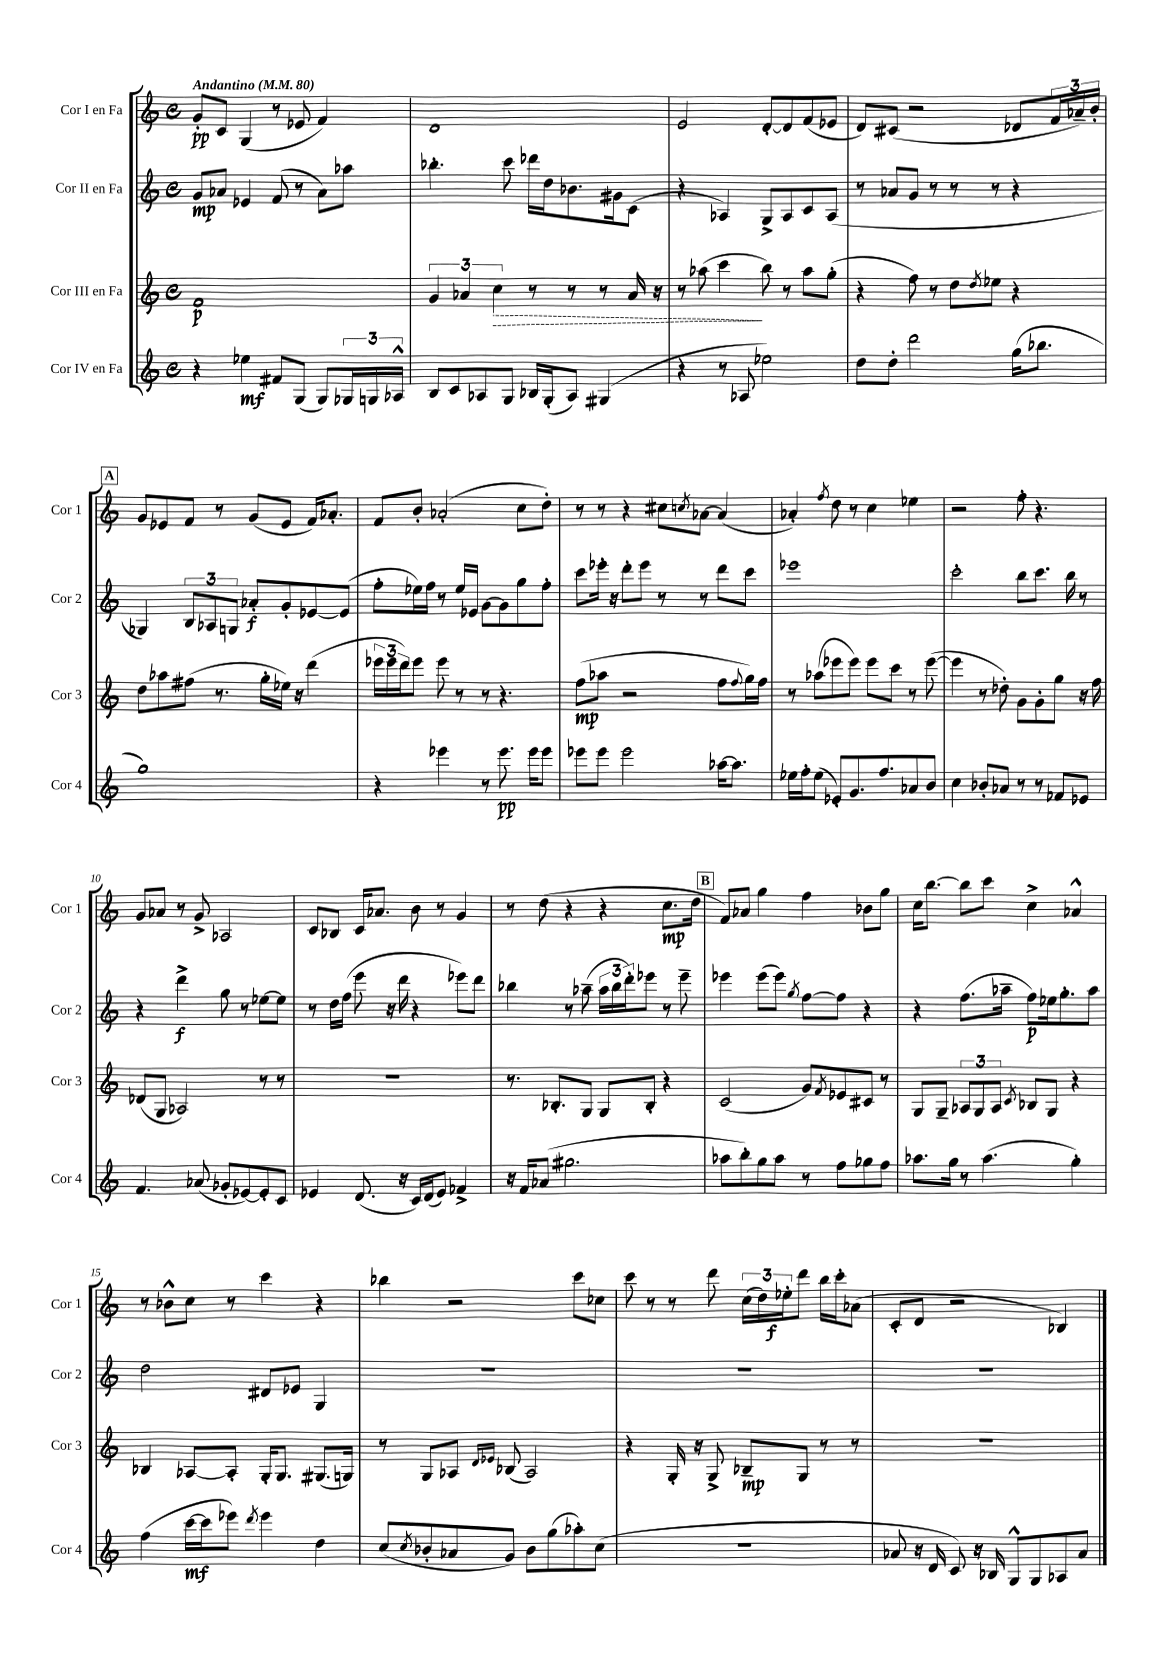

**kern	**kern	**kern	**kern
*staff4	*staff3	*staff2	*staff1
*clefG2	*clefG2	*clefG2	*clefG2
*k[]	*k[]	*k[]	*k[]
*M4/4	*M4/4	*M4/4	*M4/4
*met(c)	*met(c)	*met(c)	*met(c)
*MM80	*MM80	*MM80	*MM80
4r	1f	8g	8g'
.	.	8a-	8c
4ee-	.	4e-	(4G
8f#	.	(8f	8r
(8G	.	8r	8e-
8G)	.	8a-)	4f)
24G-	.	8aa-	.
24G	.	.	.
24A-^^	.	.	.
=	=	=	=
8B	6g	4.bb-'	1d
8c	.	.	.
.	6a-	.	.
8A-	.	.	.
.	6cc	.	.
8G	.	8ccc	.
16B-	8r	16ddd-	.
(16G'	.	16dd	.
8A-)	8r	8.b-	.
(4G#	8r	.	.
.	.	16g#	.
.	16a-	(8c	.
.	16r	.	.
=	=	=	=
4r	8r	4r	2e
.	(8aa-	.	.
8r	4ccc	4A-)	.
8A-	.	.	.
2ee-)	8bb)	8G^	[8d'
.	8r	8A-	8d]
.	8aa-	8c	(8f
.	(8gg'	(8A-	8e-
=	=	=	=
8dd	4r	8r	8d)
8dd'	.	8a-	(8c#
2ddd	8ff)	8g	2r
.	8r	8r	.
.	8dd	8r	.
.	8qdd	.	.
.	8ee-	8r	.
(16gg	4r	4r	8d-
8.bb-	.	.	.
.	.	.	24f
.	.	.	24a-~)
.	.	.	24b'
=	=	=	=
1gg)	8dd	4G-)	8g
.	8aa-	.	8e-
.	(8ff#	12B	8f
.	.	12A-	.
.	8.r	.	8r
.	.	12G	.
.	.	8a-'	(8g
.	16gg'	.	.
.	16ee-)	8g'	8e-
.	16r	.	.
.	(4ddd	[8e-	16f)
.	.	.	8.a-'
.	.	(8e-]	.
=	=	=	=
4r	24eee-	8ff'	8f
.	24eee-	.	.
.	24ddd)	.	.
.	8eee-	16ee-)	8b'
.	.	16ff	.
4eee-	8eee-	8r	(2a-'
.	8r	16ee-	.
.	.	16e-	.
8r	8r	[8g	.
8.eee-	4.r	8g]	.
.	.	8gg	8cc
16eee-	.	.	.
8eee-	.	8ff'	8dd')
=	=	=	=
8eee-	(8ff	8ccc	8r
8eee-	8aa-	16eee-'	8r
.	.	16r	.
2eee-	2r	8ddd'	4r
.	.	8eee-	.
.	.	8r	8cc#
.	.	.	8qcc
.	.	8r	[8a-
[16aa-	8ff	8ddd	(4a-]
8.aa-]	.	.	.
.	8qqff	.	.
.	16gg)	8ccc	.
.	16ff	.	.
=	=	=	=
16ee-	8r	1eee-	4a-')
16ff'	.	.	.
(8ee-	(8aa-	.	.
.	.	.	8qff
8e-')	8eee-	.	8dd
8.g	8eee-)	.	8r
.	8eee-	.	4cc
8.ff	.	.	.
.	8ccc	.	.
8a-	8r	.	4ee-
8b	([8eee-	.	.
=	=	=	=
4cc	4eee-]	2ccc'	2r
8b-'	8r	.	.
8a-	8dd-')	.	.
8r	8g	8bb	8ff'
8r	8g'	8.ccc	4.r
8f-	8gg	.	.
.	.	16bb	.
8e-	16r	8r	.
.	16ff	.	.
=	=	=	=
4.f	(8d-	4r	8g
.	8G	.	8a-
.	2A-)	4ddd^	8r
(8a-	.	.	8g^
8g-'	.	8gg	2A-
[8e-)	.	8r	.
8e-']	8r	[8ee-	.
8c	8r	8ee-]	.
=	=	=	=
4e-	1r	8r	8c
.	.	16dd	8B-
.	.	(16ff	.
(8.d	.	8eee	16c
.	.	.	8.a-
.	.	16r	.
16r	.	16ddd	.
16c)	.	4r	8b
(16d	.	.	.
8e-)	.	.	8r
4f-^	.	8eee-)	4g
.	.	8ddd	.
=	=	=	=
16r	8.r	4bb-	8r
16f	.	.	.
(8a-	.	.	(8dd
.	8.B-'	.	.
2.gg#	.	8r	4r
.	8G	(8aa-~	.
.	8G	24aa-	4r
.	.	24bb-	.
.	.	24ddd')	.
.	8B-'	8eee-	.
.	4r	8r	8.cc
.	.	8eee-~	.
.	.	.	16dd
=	=	=	=
8aa-	(2c	4eee-	8f)
8bb')	.	.	8a-
8gg	.	(8eee-	4gg
8aa-	.	8eee-)	.
.	.	8qgg	.
8r	8g)	[8ff	4ff
.	8qf	.	.
8ff	8e-	8ff]	.
8gg-	8c#	4r	8b-
8ff	8r	.	8gg
=	=	=	=
8.aa-	8G	4r	16cc
.	.	.	[8.bb
.	8G~	.	.
16gg	.	.	.
8r	12A-	(8.ff	8bb]
.	12G	.	.
(4.aa-	.	.	8ccc
.	12A-	.	.
.	.	16aa-~	.
.	8qc	.	.
.	8B-	8ff)	4cc^
.	8G	16ee-	.
.	.	8.gg'	.
4gg')	4r	.	4a-^^
.	.	8aa-	.
=	=	=	=
(4ff	4B-	2dd	8r
.	.	.	8b-^^
[16ccc	[8A-	.	8cc
16ccc]	.	.	.
8eee-)	8A-']	.	8r
8qddd	.	.	.
4eee-	16G'	8d#	4ccc
.	8.G	.	.
.	.	8e-	.
4dd	(8.G#	4G	4r
.	16G)	.	.
=	=	=	=
(8cc	8r	1r	4bb-
8qcc	.	.	.
8b-'	8G	.	.
8a-	8A-	.	2r
.	16qqd	.	.
.	16qqe-	.	.
8g)	(8B-	.	.
8b-	2A-)	.	.
(8gg	.	.	.
8aa-')	.	.	8ccc
(8cc	.	.	8cc-
=	=	=	=
1r	4r	1r	8ccc
.	.	.	8r
.	16G'	.	8r
.	16r	.	.
.	8G^	.	8ddd
.	8B-~	.	(24cc
.	.	.	24dd)
.	.	.	24ee-'
.	8G	.	8ddd
.	8r	.	16bb
.	.	.	16ccc'
.	8r	.	(8a-
=	=	=	=
8a-	1r	1r	8c'
16r	.	.	8d
16d	.	.	.
8c)	.	.	2r
16r	.	.	.
16B-	.	.	.
8G^^	.	.	.
8G	.	.	.
8A-	.	.	4B-)
8a-	.	.	.
==	==	==	==
*-	*-	*-	*-
